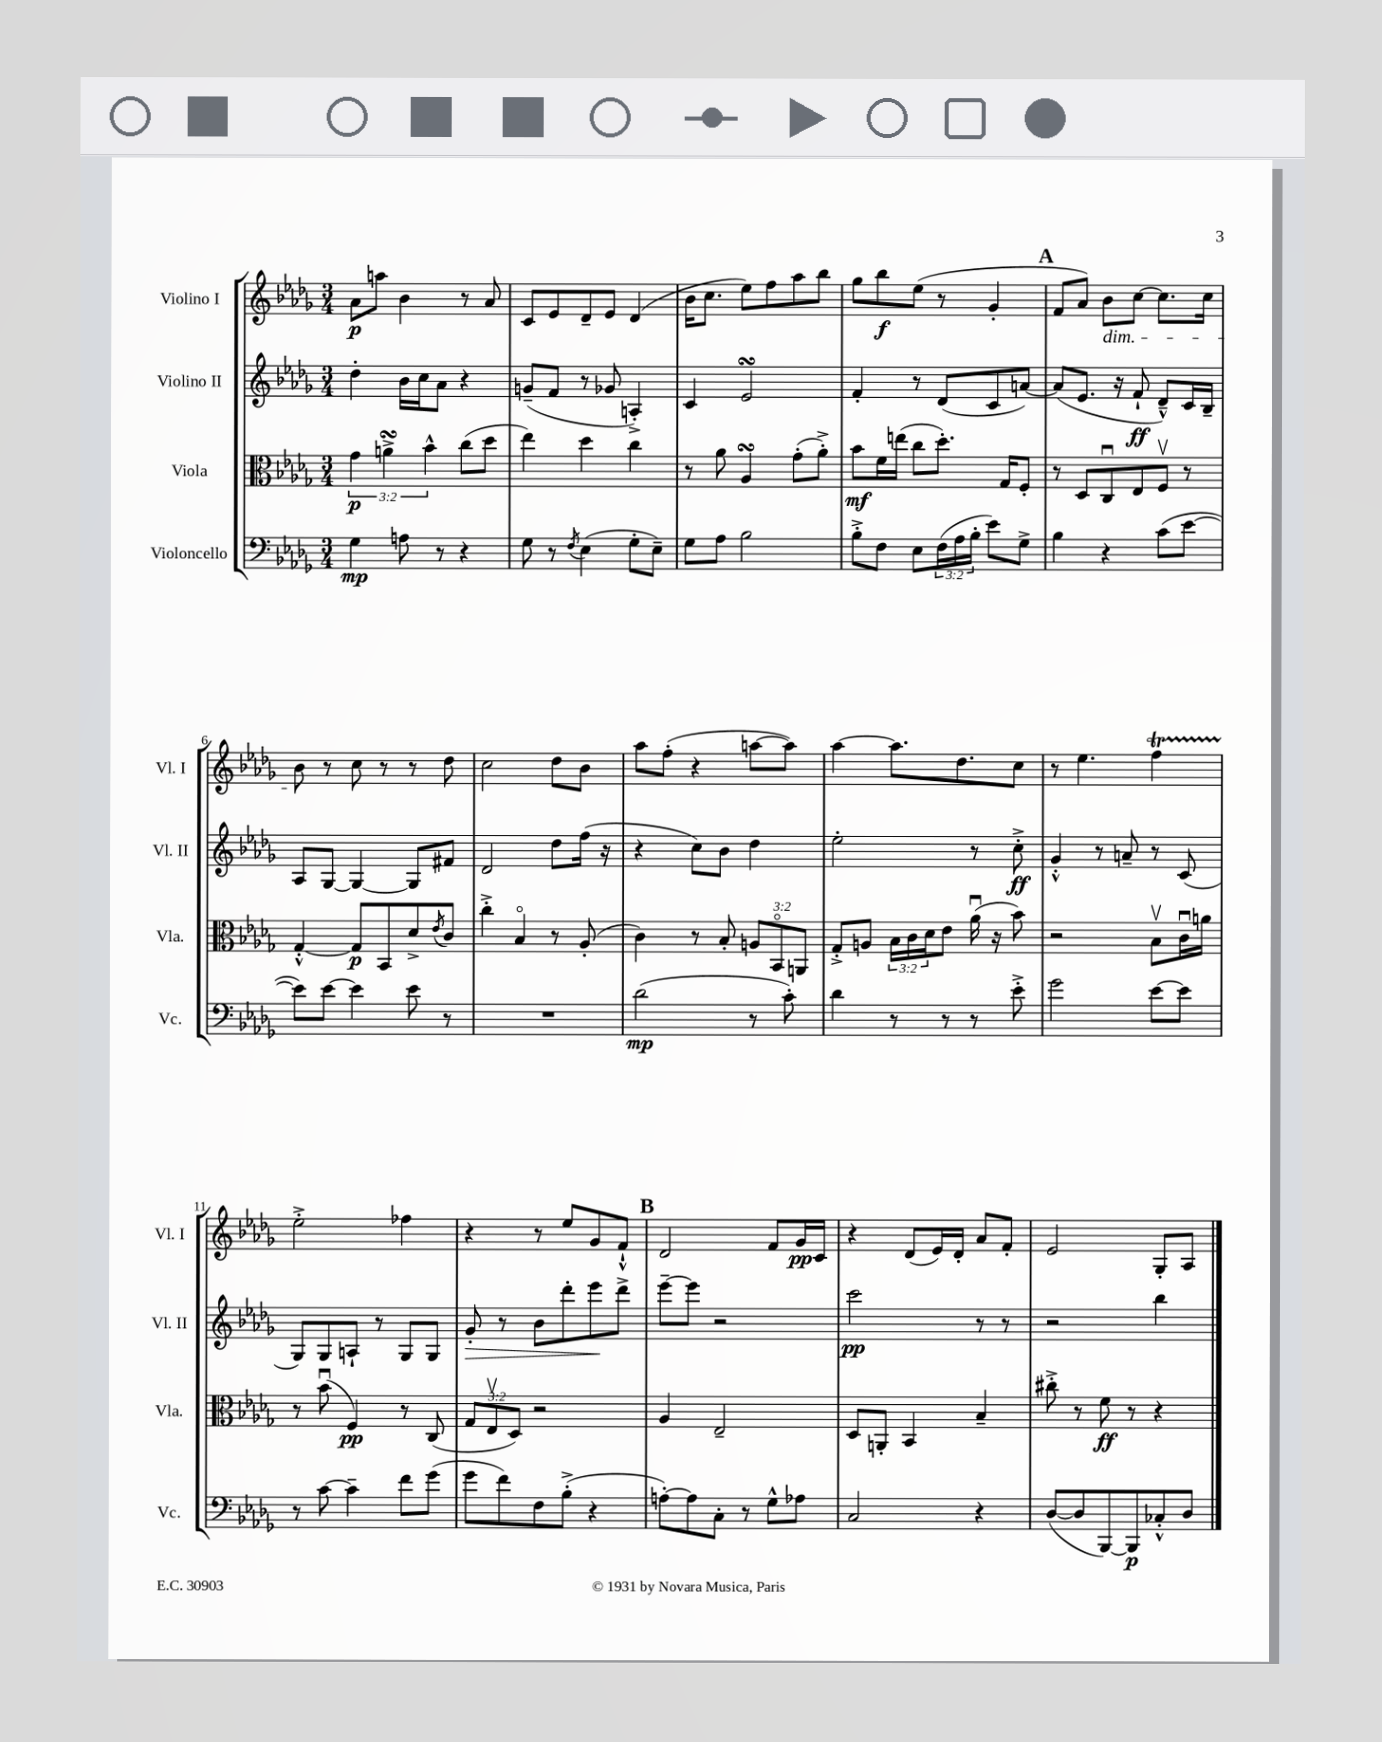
<<
\new StaffGroup <<
\new Staff = "s0" \with { instrumentName = "Violino I" shortInstrumentName = "Vl. I" } {
    \clef treble \key des \major \numericTimeSignature \time 3/4
    aes'8\p a''8 bes'4 r8 aes'8 |
    c'8 ees'8 des'8-- ees'8 des'4( |
    bes'16 c''8. ees''8) f''8 aes''8 bes''8 |
    ges''8 bes''8\f ees''8( r8 ges'4-. |
    \mark \markup { \bold "A" } f'8 aes'8) bes'8\dim c''8~ c''8. c''16 |
    bes'8\! r8 c''8 r8 r8 des''8 |
    c''2 des''8 bes'8 |
    aes''8 f''8-.( r4 a''8~ a''8) |
    aes''4~ aes''8. des''8. c''8 |
    r8 ees''4. f''4\startTrillSpan |
    ees''2-.->\stopTrillSpan fes''4 |
    r4 r8 ees''8 ges'8 f'8-!-^ |
    \mark \markup { \bold "B" } des'2 f'8 ges'16\pp c'16 |
    r4 des'8( ees'16) des'16-. aes'8 f'8-. |
    ees'2 ges8-. aes8 \bar "|." |
}
\new Staff = "s1" \with { instrumentName = "Violino II" shortInstrumentName = "Vl. II" } {
    \clef treble \key des \major \numericTimeSignature \time 3/4
    des''4-. bes'16 c''16 aes'8 r4 |
    g'8--( f'8 r8 ges'8 a4-.->) |
    c'4 ees'2\turn |
    f'4-. r8 des'8( c'8 a'8~) |
    \mark \markup { \bold "A" } a'8( ees'8. r16 f'8-!\ff des'8---^) c'16 bes16-- |
    aes8 ges8~ ges4~ ges8 fis'8 |
    des'2 des''8 f''16( r16 |
    r4 c''8) bes'8 des''4 |
    ees''2-. r8 c''8-.->\ff |
    ges'4-.-^ r8 a'8-- r8 c'8( |
    ges8) ges8 a8-! r8 ges8 ges8 |
    ges'8-.\> r8 bes'8 des'''8-. ees'''8\! des'''8-> |
    \mark \markup { \bold "B" } ees'''8~-- ees'''8 r2 |
    c'''2\pp r8 r8 |
    r2 bes''4 \bar "|." |
}
\new Staff = "s2" \with { instrumentName = "Viola" shortInstrumentName = "Vla." } {
    \clef alto \key des \major \numericTimeSignature \time 3/4 \override Staff.TupletNumber.text = #tuplet-number::calc-fraction-text
    \tuplet 3/2 { ges'4\p a'4->\turn bes'4-^ } c''8( des''8 |
    ees''4) des''4 c''4 |
    r8 aes'8 aes4\turn ges'8-.( aes'8-.->) |
    bes'8\mf f'16 e''16( c''8 des''8.-.) ges16 f8-. |
    \mark \markup { \bold "A" } r8 des8 c8\downbow ees8 f8\upbow r8 |
    ges4~-.-^ ges8\p bes,8 des'8-> \acciaccatura { ees'8 } c'8 |
    c''4-.-> bes4\flageolet r8 aes8-.( |
    c'4) r8 bes8-. \tuplet 3/2 { a8 bes,8\flageolet a,8 } |
    ges8-.-> a8 \tuplet 3/2 { bes16 c'16 des'16 } ees'8 aes'16\downbow( r16 bes'8) |
    r2 bes8\upbow c'16\downbow a'16 |
    r8 bes'8\downbow( f4\pp) r8 c8( |
    \tuplet 3/2 { ges8 ees8\upbow des8) } r2 |
    \mark \markup { \bold "B" } aes4 ees2-- |
    des8 a,8-. bes,4 bes4-- |
    cis''8-.-> r8 f'8\ff r8 r4 \bar "|." |
}
\new Staff = "s3" \with { instrumentName = "Violoncello" shortInstrumentName = "Vc." } {
    \clef bass \key des \major \numericTimeSignature \time 3/4 \override Staff.TupletNumber.text = #tuplet-number::calc-fraction-text
    ges4\mp a8 r8 r4 |
    ges8 r8 \acciaccatura { f8 } ees4( ges8-. ees8--) |
    ges8 aes8 bes2 |
    bes8-.-> f8 ees8 \tuplet 3/2 { f16( aes16 bes16-. } ees'8) ges8-> |
    \mark \markup { \bold "A" } bes4 r4 c'8( ees'8~ |
    ees'8) ees'8~ ees'4 ees'8 r8 |
    R2. |
    des'2\mp( r8 c'8-.) |
    des'4 r8 r8 r8 ees'8-.-> |
    ges'2 ees'8~ ees'8 |
    r8 c'8~ c'4-- f'8 ges'8( |
    ges'8 f'8) f8 bes8-.->( r4 |
    \mark \markup { \bold "B" } a8~-.) a8 c8-. r8 ges8-^ aes8 |
    c2 r4 |
    des8~( des8 bes,,8~) bes,,8\p ces8-.-^ des8 \bar "|." |
}
>>
>>
